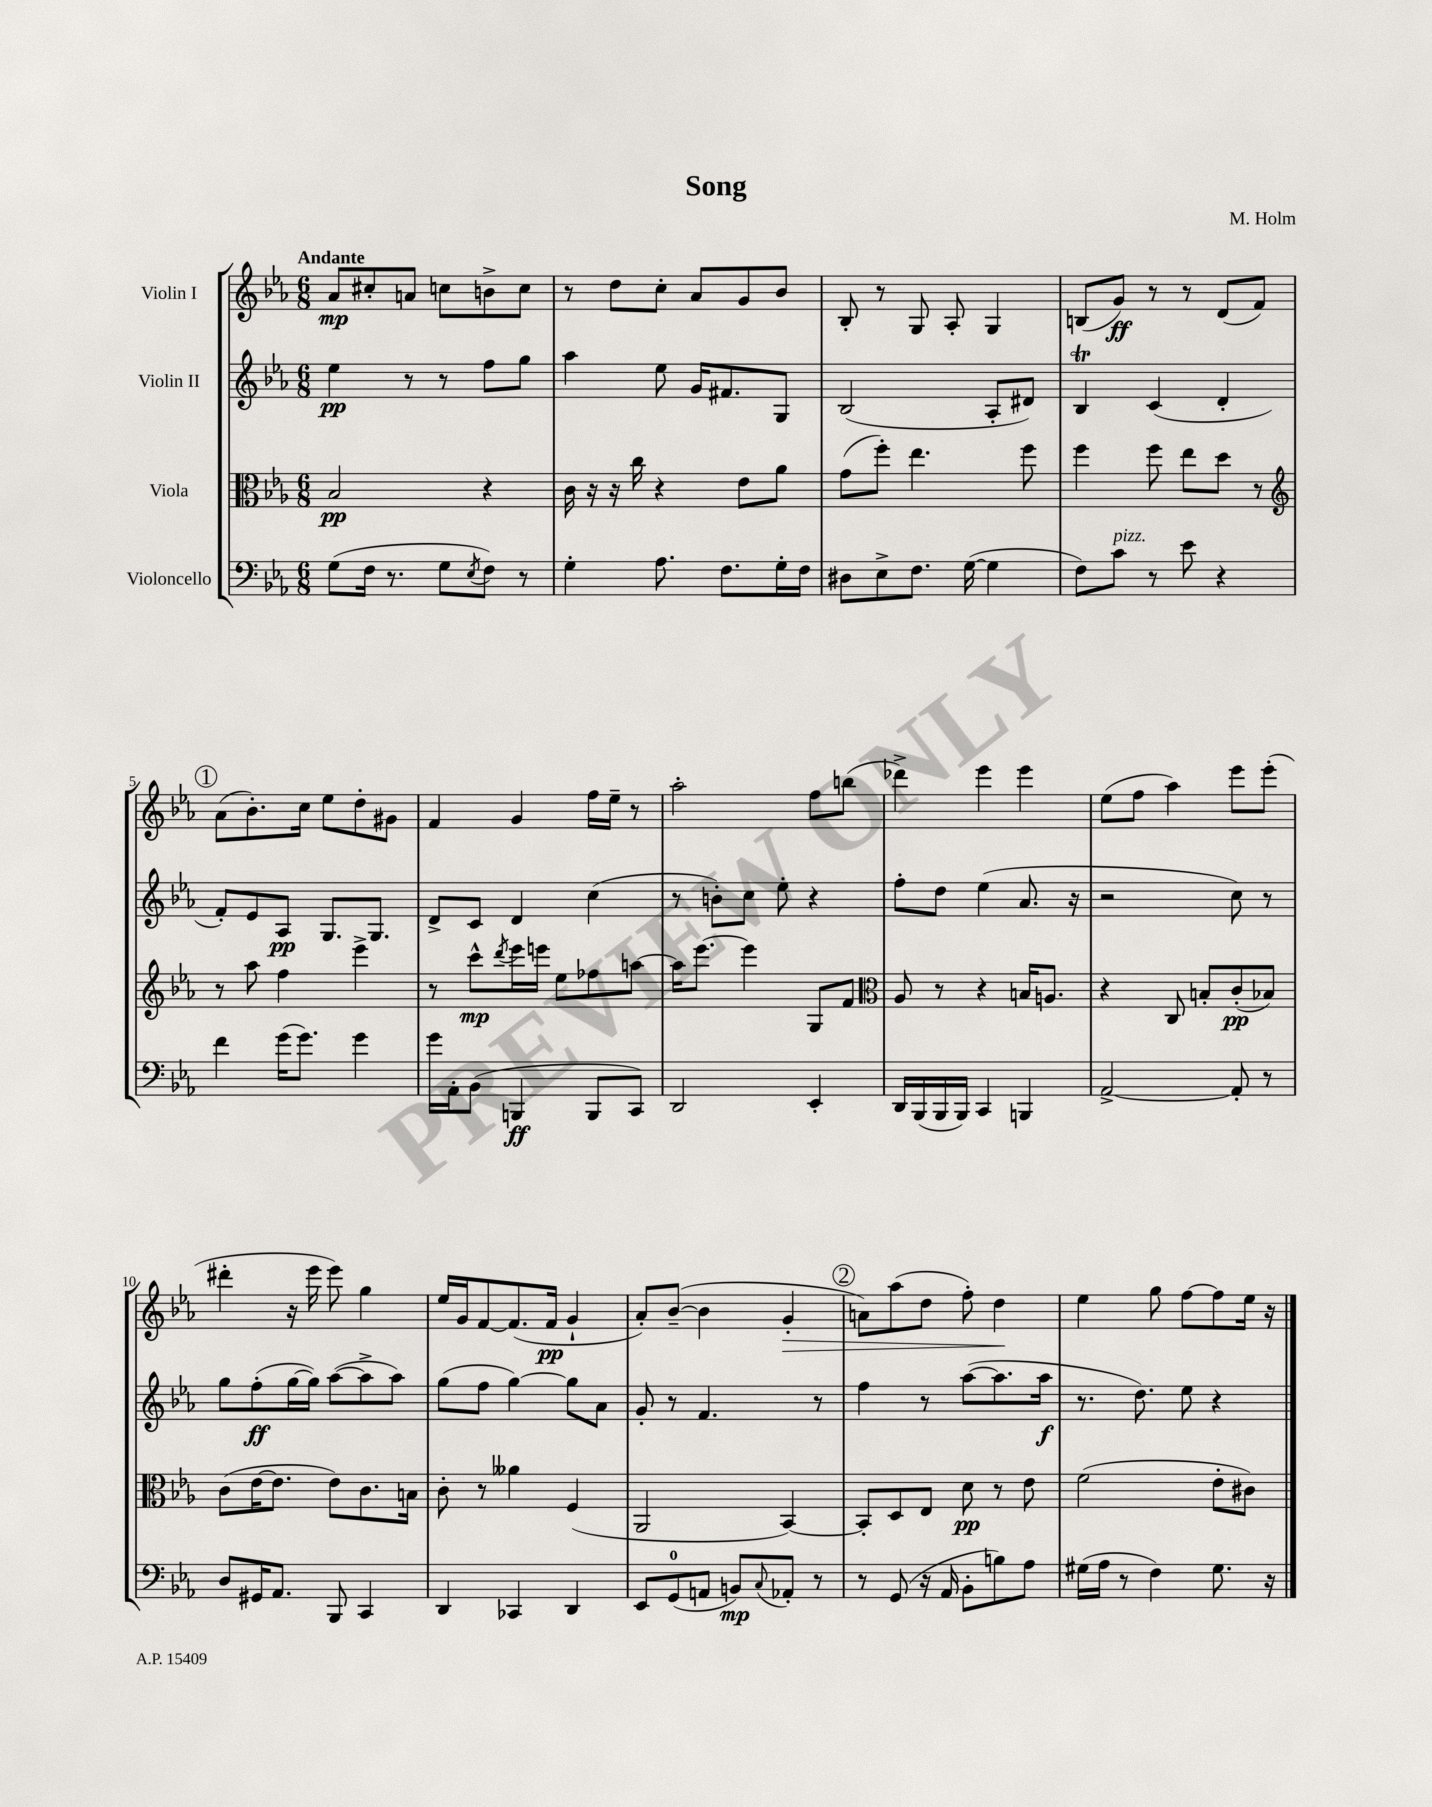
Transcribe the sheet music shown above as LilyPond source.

\header { title = "Song" composer = "M. Holm" }
<<
\new StaffGroup <<
\new Staff = "s0" \with { instrumentName = "Violin I" } {
    \clef treble \key ees \major \numericTimeSignature \time 6/8 \tempo "Andante"
    aes'8\mp cis''8-. a'8 c''8 b'8-> c''8 |
    r8 d''8 c''8-. aes'8 g'8 bes'8 |
    bes8-. r8 g8 aes8-. g4 |
    b8( g'8\ff) r8 r8 d'8( f'8) |
    \mark \markup { \circle "1" } aes'8( bes'8.-.) c''16 ees''8 d''8-. gis'8 |
    f'4 g'4 f''16 ees''16-- r8 |
    aes''2-. f''8 b''8( |
    des'''4->) ees'''4 ees'''4 |
    ees''8( f''8 aes''4) ees'''8 ees'''8-.( |
    dis'''4-. r16 ees'''16 ees'''8) g''4 |
    ees''16 g'16 f'8~ f'8.( f'16\pp g'4-! |
    aes'8-.) bes'8~--( bes'4 g'4-.\> |
    \mark \markup { \circle "2" } a'8) aes''8( d''8 f''8-.) d''4\! |
    ees''4 g''8 f''8~ f''8 ees''16 r16 \bar "|." |
}
\new Staff = "s1" \with { instrumentName = "Violin II" } {
    \clef treble \key ees \major \numericTimeSignature \time 6/8
    ees''4\pp r8 r8 f''8 g''8 |
    aes''4 ees''8 g'16 fis'8. g8 |
    bes2( aes8-. dis'8) |
    bes4\trill c'4( d'4-. |
    \mark \markup { \circle "1" } f'8-.) ees'8 aes8\pp g8. g8. |
    d'8-> c'8 d'4 c''4( |
    r8 b'8-.) c''8 ees''8-. r4 |
    f''8-. d''8 ees''4( aes'8. r16 |
    r2 c''8) r8 |
    g''8 f''8-.\ff( g''16~ g''16) aes''8~( aes''8-> aes''8) |
    g''8( f''8 g''4~) g''8 aes'8 |
    g'8-. r8 f'4. r8 |
    \mark \markup { \circle "2" } f''4 r8 aes''8~( aes''8. aes''16\f |
    r8. d''8.) ees''8 r4 \bar "|." |
}
\new Staff = "s2" \with { instrumentName = "Viola" } {
    \clef alto \key ees \major \numericTimeSignature \time 6/8
    bes2\pp r4 |
    c'16 r16 r16 c''16 r4 ees'8 aes'8 |
    g'8( f''8-.) ees''4. f''8 |
    f''4 f''8 ees''8 d''8 r8 |
    \mark \markup { \circle "1" } \clef treble r8 aes''8 f''4 ees'''4-> |
    r8 c'''8-^\mp \acciaccatura { d'''8 } ees'''16 e'''16 ees''8 fes''8 a''8~ |
    a''16 ees'''8.~ ees'''4 g8 f'8 |
    \clef alto aes8 r8 r4 b16 a8. |
    r4 c8 b8-. c'8-.\pp( bes8) |
    c'8( ees'16~ ees'8. ees'8) c'8. b16 |
    c'8-. r8 aeses'4 f4( |
    aes,2 bes,4~) |
    \mark \markup { \circle "2" } bes,8-. d8 ees8 d'8\pp r8 ees'8 |
    f'2( ees'8-. cis'8) \bar "|." |
}
\new Staff = "s3" \with { instrumentName = "Violoncello" } {
    \clef bass \key ees \major \numericTimeSignature \time 6/8
    g8( f16 r8. g8 \acciaccatura { ees8 } f8) r8 |
    g4-. aes8. f8. g16-. f16 |
    dis8 ees8-> f8. g16~( g4 |
    f8) c'8^\markup { \italic "pizz." } r8 ees'8 r4 |
    \mark \markup { \circle "1" } f'4 g'16( g'8.) g'4 |
    g'16 aes,16-. bes,8( b,,4\ff b,,8 c,8) |
    d,2 ees,4-. |
    d,16 bes,,16( bes,,16 bes,,16) c,4 b,,4 |
    aes,2~-> aes,8-. r8 |
    d8 gis,16 aes,8. bes,,8 c,4 |
    d,4 ces,4 d,4 |
    ees,8 g,8-0( a,8 b,8\mp) \appoggiatura { c8 } aes,8-. r8 |
    \mark \markup { \circle "2" } r8 g,8( r16 aes,16 bes,8-. b8) aes8 |
    gis16( aes16 r8 f4) gis8. r16 \bar "|." |
}
>>
>>
